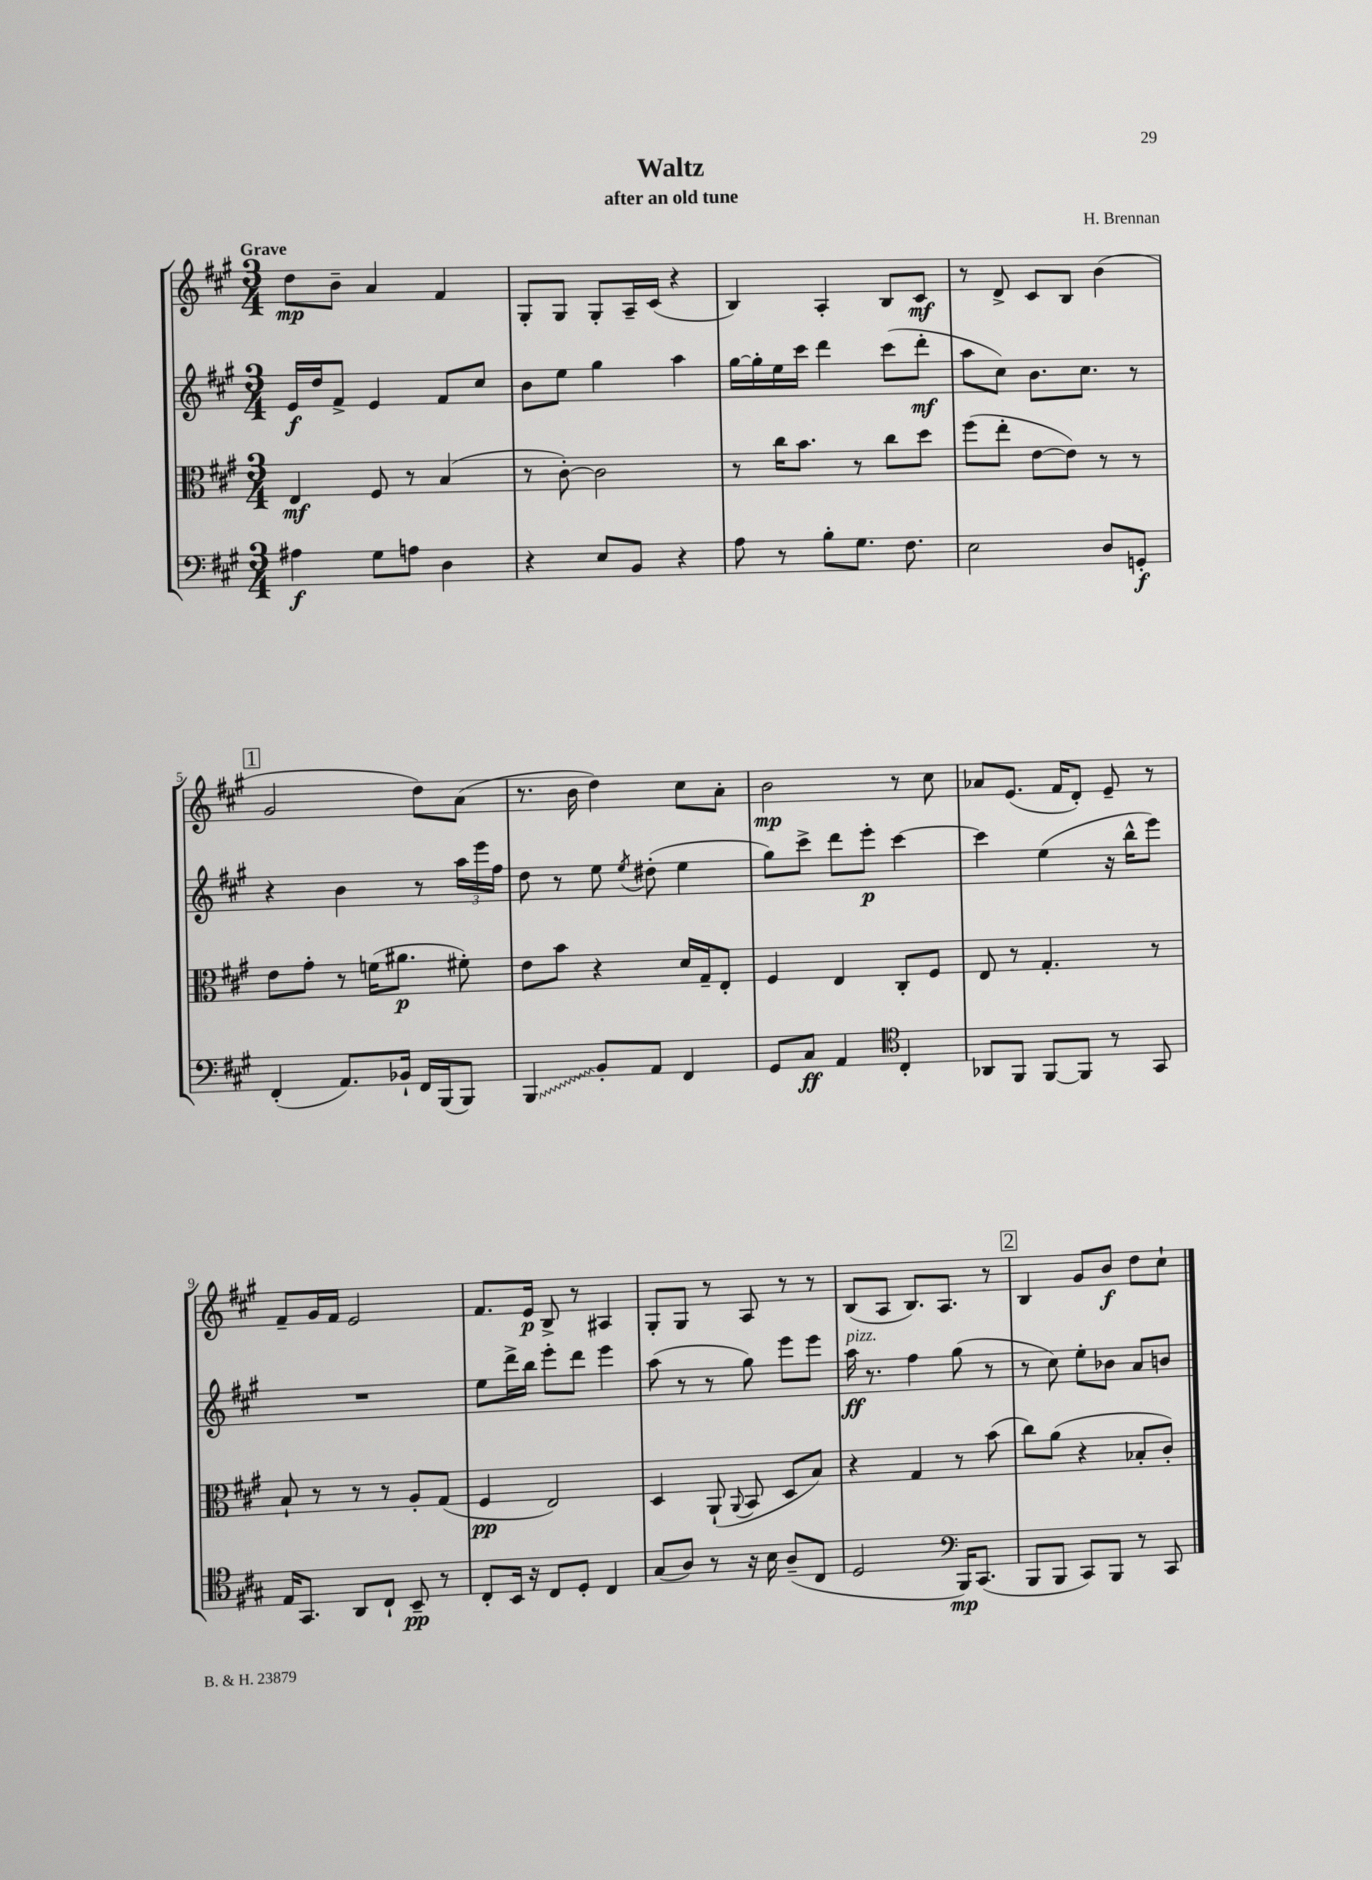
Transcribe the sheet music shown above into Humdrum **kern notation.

**kern	**kern	**kern	**kern
*staff4	*staff3	*staff2	*staff1
*clefF4	*clefC3	*clefG2	*clefG2
*k[f#c#g#]	*k[f#c#g#]	*k[f#c#g#]	*k[f#c#g#]
*M3/4	*M3/4	*M3/4	*M3/4
4A#\	4E/	16e/LL	8dd\L
.	.	16dd/J	.
.	.	8f#^/J	8b~\J
8G#\L	8F#/	4e/	4a/
8A\J	8r	.	.
4D\	(4B/	8f#/L	4f#/
.	.	8cc#/J	.
=	=	=	=
4r	8r	8b\L	8G#'/L
.	[8c#'\)	8ee\J	8G#/J
8E/L	2c#\]	4gg#\	8G#'/L
8BB/J	.	.	16A~/L
.	.	.	(16c#/JJ
4r	.	4aa\	4r
=	=	=	=
8A\	8r	[16gg#\LL	4B/)
.	.	16gg#'\]	.
8r	16cc#\LK	16ee\	.
.	8.b\J	16ccc#\JJ	.
8B'\L	.	4ddd\	4A'/
8.G#\J	8r	.	.
.	8cc#\L	(8ccc#\L	8B/L
8.F#\	.	.	.
.	8dd\J	8ddd'\J	8c#/J
=	=	=	=
2E\	(8ff#\L	8aa\L	8r
.	8ee'\J	8cc#\J)	8d^/
.	[8e\L	8.b\L	8c#/L
.	8e\]J)	.	8B/J
.	.	8.cc#\J	.
8D/L	8r	.	(4b\
8GG'/J	8r	8r	.
=	=	=	=
(4FF#'/	8e\L	4r	2g#/
.	8g#'\J	.	.
8.AA/L)	8r	4b\	.
.	(16f\LK	.	.
16BB-`/Jk	8.a#\J	.	.
16FF#/LL	.	8r	8dd\L)
(16BBB/J	.	.	.
8BBB/J)	8f#'\)	24aa\LL	(8a\J
.	.	24eee\	.
.	.	24ff#\JJ	.
=	=	=	=
4BBB/	8e\L	8dd\	8.r
.	8b\J	8r	.
.	.	.	16b\
8BB'/L	4r	8ee\	4dd\)
.	.	8qee/	.
8AA/J	.	(8dd#'\	.
4FF#/	16d/LL	4ee\	8cc#\L
.	16G#~/J	.	.
.	8E'/J	.	8a'\J
=	=	=	=
8GG#/L	4F#/	8gg#\L)	2b\
8C#/J	.	8ccc#^\J	.
4AA/	4E/	8ddd\L	.
.	.	8eee'\J	.
*clefC4	*	*	*
4C#'/	8C#'/L	[4ccc#\	8r
.	8F#/J	.	8cc#\
=	=	=	=
8AA-/L	8E/	4ccc#\]	8a-/L
8FF#/J	8r	.	(8.e/J
[8FF#/L	4.G#'/	(4ee\	.
.	.	.	16f#/LK
8FF#/]J	.	.	8d'/J)
8r	.	16r	8e~/
.	.	16bb^^\LK	.
8GG#/	8r	8eee\J)	8r
=	=	=	=
16E/LK	8B`/	2.r	8f#~/L
8.GG#/J	.	.	.
.	8r	.	16g#/L
.	.	.	16f#/JJ
8AA/L	8r	.	2e/
8C#`/J	8r	.	.
8BB~/	8A'/L	.	.
8r	(8G#/J	.	.
=	=	=	=
8C#'/L	4F#/	8ee\L	8.f#/L
16BB/Jk	.	16ddd^\L	.
16r	.	16bb\JJ	16e/Jk
8C#/L	2E/)	8eee'\L	8B^/
8D'/J	.	8ddd\J	8r
4C#/	.	4eee\	4A#/
=	=	=	=
(8G#/L	4D/	(8aa\	8G#'/L
8A/J)	.	8r	8G#/J
8r	(8AA`/	8r	8r
.	8qqAA/	.	.
16r	8BB/	8gg#\)	8A/
16B\	.	.	.
(8A~/L	8D/L	8eee\L	8r
8C#/J	8B/J)	8eee\J	8r
=	=	=	=
2D/	4r	16aa\	(8B/L
.	.	8.r	.
.	.	.	8A/J
.	4G#/	4ff#\	8.B/L)
.	.	.	8.A/J
*clefF4	*	*	*
16BBB/LK)	8r	(8gg#\	.
(8.CC#/J	.	.	.
.	(8b\	8r	8r
=	=	=	=
8BBB/L	8cc#\L)	8r	4B/
8BBB/J	(8a\J	8cc#\)	.
8CC#/L)	4r	8ee'\L	8g#/L
8BBB/J	.	8b-\J	8b/J
8r	8B-'/L	8a/L	8dd\L
8CC#/	8c#'/J)	8b/J	8cc#`\J
==	==	==	==
*-	*-	*-	*-
